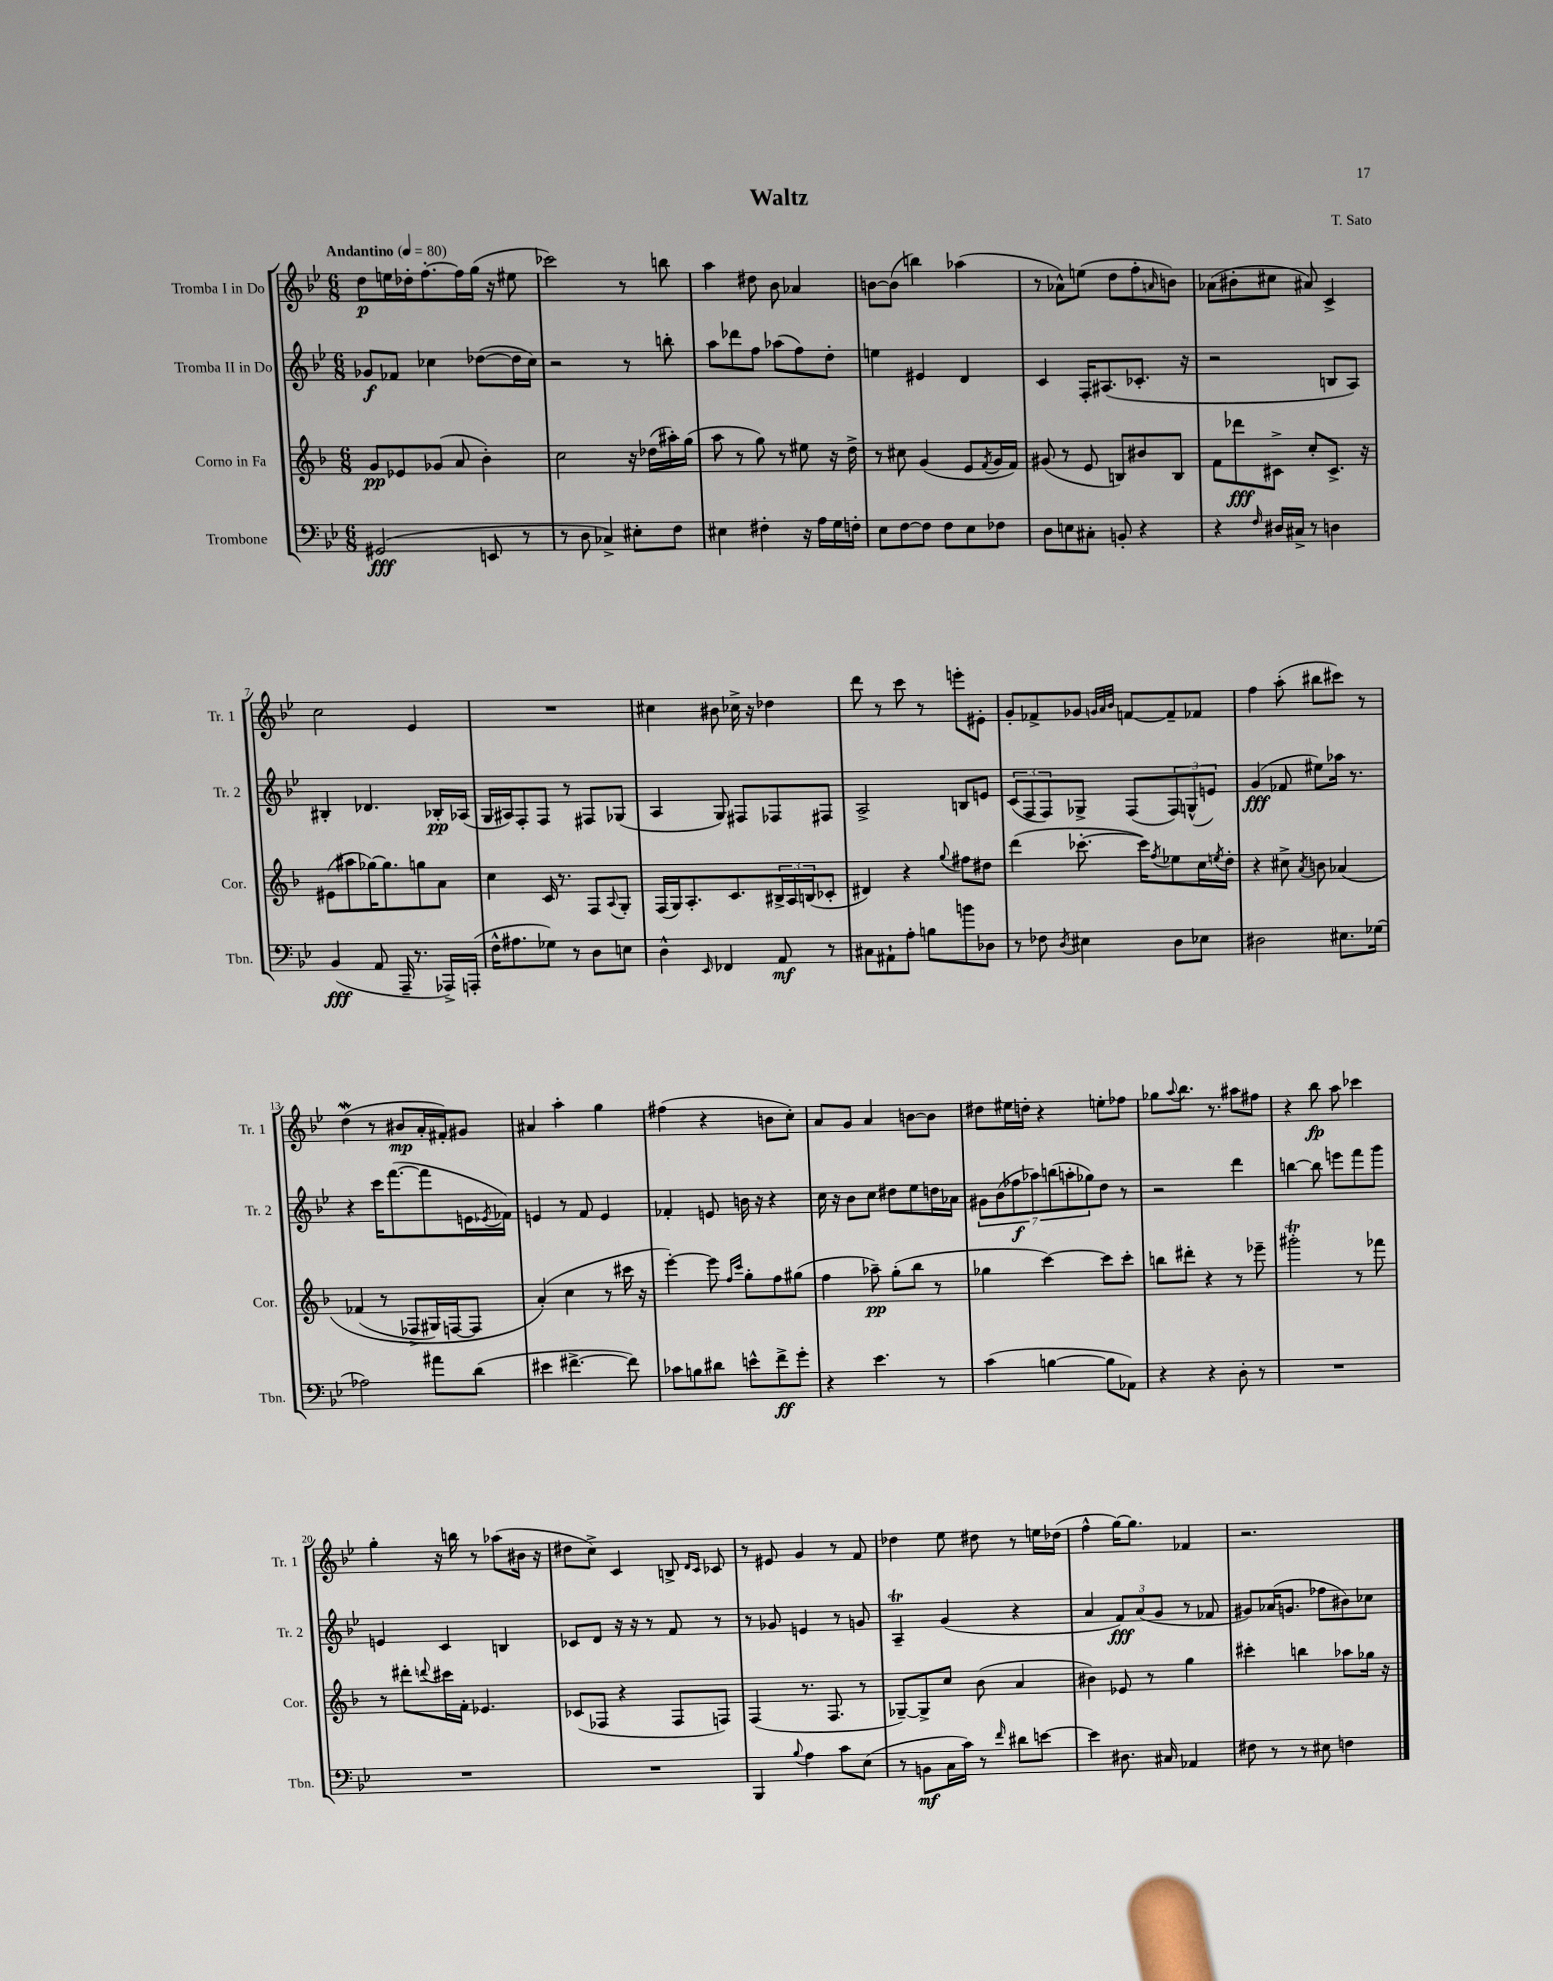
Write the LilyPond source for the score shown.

\header { title = "Waltz" composer = "T. Sato" }
<<
\new StaffGroup <<
\new Staff = "s0" \with { instrumentName = "Tromba I in Do" shortInstrumentName = "Tr. 1" } {
    \clef treble \key bes \major \numericTimeSignature \time 6/8 \tempo "Andantino" 4 = 80
    d''8\p e''16 des''16-. f''8.~-. f''16 g''16( r16 eis''8 |
    ces'''2) r8 b''8 |
    a''4 dis''8 bes'8 aes'4 |
    b'8~ b'8( b''4) aes''4( |
    r8 aes'8-^) e''8( d''8 f''8-. \grace { a'16 } b'8) |
    aes'8( bis'8-. cis''8 ais'8) c'4-> |
    c''2 ees'4 |
    R2. |
    cis''4 bis'8 ces''16-> r16 des''4 |
    d'''8 r8 c'''8 r8 e'''8-. eis'8-. |
    g'8-. fes'8-> ges'8 \grace { g'32 a'32 bes'32 } f'8~ f'8-- fes'8 |
    f''4 a''8-.( bis''8 cis'''8) r8 |
    d''4\mordent( r8 bis'8\mp a'16-. fis'16-.) gis'8 |
    ais'4 a''4-. g''4 |
    fis''4( r4 b'8 c''8-.) |
    a'8 g'8 a'4 b'8~ b'8 |
    dis''8 eis''16 d''16-. r4 e''8-. fes''8 |
    ges''8 \appoggiatura { a''8 } bes''8. r8. ais''8 fis''8 |
    r4 bes''8\fp a''8 ces'''4 |
    g''4-. r16 b''16 r8 aes''8( bis'16 r16 |
    dis''8 c''8->) c'4 b8-> \grace { d'16 c'16 } ces'8 |
    r8 eis'8 g'4 r8 f'8 |
    des''4 ees''8 dis''8 r8 e''16 des''16( |
    f''4-^ g''16~) g''8. fes'4 |
    r2. \bar "|." |
}
\new Staff = "s1" \with { instrumentName = "Tromba II in Do" shortInstrumentName = "Tr. 2" } {
    \clef treble \key bes \major \numericTimeSignature \time 6/8
    ges'8\f fes'8 ces''4 des''8~( des''16 ces''16) |
    r2 r8 b''8-. |
    a''8 des'''8 f''8 aes''8( f''8) d''8-. |
    e''4 eis'4 d'4 |
    c'4 f16-. ais8.( ces'8.-. r16 |
    r2 b8 a8) |
    bis4-. des'4. bes16-.\pp aes16( |
    g16 ais16) f8-. f8 r8 fis8 ges8( |
    a4 g8) fis8 fes8 fis8 |
    a2-> b8 e'8 |
    \tuplet 3/2 { c'8( f8 f8) } ges8-> f8( \tuplet 3/2 { f8) g8-^( e'8) } |
    g'4\fff( fes'8 eis''8) aes''16 r8. |
    r4 c'''16 f'''8.~( f'''8 e'16 \acciaccatura { ees'8 } fes'16) |
    e'4 r8 f'8 e'4 |
    fes'4-. e'8 b'16 r16 r4 |
    c''16 r16 bes'8 c''8 dis''8 ees''8 d''16 aes'16 |
    \tuplet 7/4 { gis'8 bes'8( fes''8\f aes''8) b''8( a''8-. ges''8) } d''8 r8 |
    r2 d'''4 |
    b''4~ b''8 e'''8 f'''8 g'''8 |
    e'4 c'4 b4 |
    ces'8 d'8 r16 r16 r8 f'8 r8 |
    r8 ges'8 e'4 r8 g'8 |
    a4--\trill g'4( r4 |
    a'4 \tuplet 3/2 { f'8\fff) a'8( g'8 } r8 fes'8 |
    gis'8) aes'16( g'8. fes''8 bis'8) ces''8 \bar "|." |
}
\new Staff = "s2" \with { instrumentName = "Corno in Fa" shortInstrumentName = "Cor." } {
    \clef treble \key f \major \numericTimeSignature \time 6/8
    g'8\pp ees'8 ges'8( a'8 bes'4-.) |
    c''2 r16 des''16( ais''16-.) g''16( |
    a''8 r8 g''8) r8 eis''8 r16 d''16-> |
    r8 cis''8 g'4( e'8 \acciaccatura { f'8 } g'16 f'16) |
    gis'8( r8 e'8 b8) bis'8 b8 |
    f'8 des'''8\fff cis'8-> c''8-. cis'8.-> r16 |
    eis'8( ais''8 ges''16~) ges''8. g''8 a'8 |
    c''4 c'16 r8. f8 \appoggiatura { a8 } g8-. |
    f16( g16) a8.-. c'8. \tuplet 3/2 { bis16-> a16 b16( } ces'8-. |
    dis'4) r4 \appoggiatura { g''8 } fis''8 dis''8 |
    d'''4( ces'''8.~-. ces'''16) \acciaccatura { f''8 } ees''8 c''16 \acciaccatura { e''8 } d''16-. |
    r4 cis''8-> \acciaccatura { a'8 } b'8 aes'4\( |
    fes'4( r8 fes8-> gis16) f16~ f8 |
    a'4-.(\) c''4 r8 cis'''16 r16 |
    e'''4~-.) e'''8 \grace { f''16 c'''16 } g''8-. f''8 gis''8( |
    f''4 aes''8--\pp) g''8-.( bes''8 r8 |
    ges''4 c'''4~) c'''8 c'''8-. |
    b''8 dis'''8-. r4 r8 ees'''8-- |
    gis'''2-.\trill r8 fes'''8 |
    r8 dis'''8-. \appoggiatura { d'''8 } cis'''16 f'16-. ees'4. |
    ces'8( fes8 r4 fes8 f8) |
    f4( r8. f8. r8 |
    ges8~--) ges8-> c''8 bes'8( a'4 |
    bis'4) ees'8 r8 g''4 |
    cis'''4-. b''4 aes''8 ges''16 r16 \bar "|." |
}
\new Staff = "s3" \with { instrumentName = "Trombone" shortInstrumentName = "Tbn." } {
    \clef bass \key bes \major \numericTimeSignature \time 6/8
    gis,2\fff( e,8 r8 |
    r8 d8 ces4->) eis8-. f8 |
    eis4 fis4-. r16 a16 g16 f16-. |
    ees8 f8~ f8 f8 ees8 fes8 |
    d8 e8 cis8-. b,8-. r4 |
    r4 \grace { f16 } dis16 cis16-> r8 d4 |
    bes,4\fff( a,8 a,,16-- r8. aes,,16->) a,,16-.( |
    f16-^ ais8. ges8) r8 d8 e8 |
    d4-^ \grace { ees,16 } fes,4 a,8\mf r8 |
    cis8 ais,8-! a8-. b8 b'8 des8 |
    r8 fes8 \acciaccatura { d8 } eis4 d8 ees8 |
    dis2 eis8. ges16( |
    aes2) ais'8 d'8( |
    eis'4 fis'4.~-> fis'8) |
    ces'8 b8 dis'8 e'8-^ f'8->\ff g'8-. |
    r4 ees'4. r8 |
    c'4( b4~ b8 aes,8) |
    r4 r4 d8-. r8 |
    R2. |
    R2. |
    R2. |
    bes,,4 \appoggiatura { bes8 } a4 c'8 ees8( |
    r8 b,8\mf c16 c'16) r8 \grace { f'16 } dis'8 e'8~ |
    e'4 dis8. cis16 aes,4 |
    fis8 r8 r8 eis8 f4 \bar "|." |
}
>>
>>
